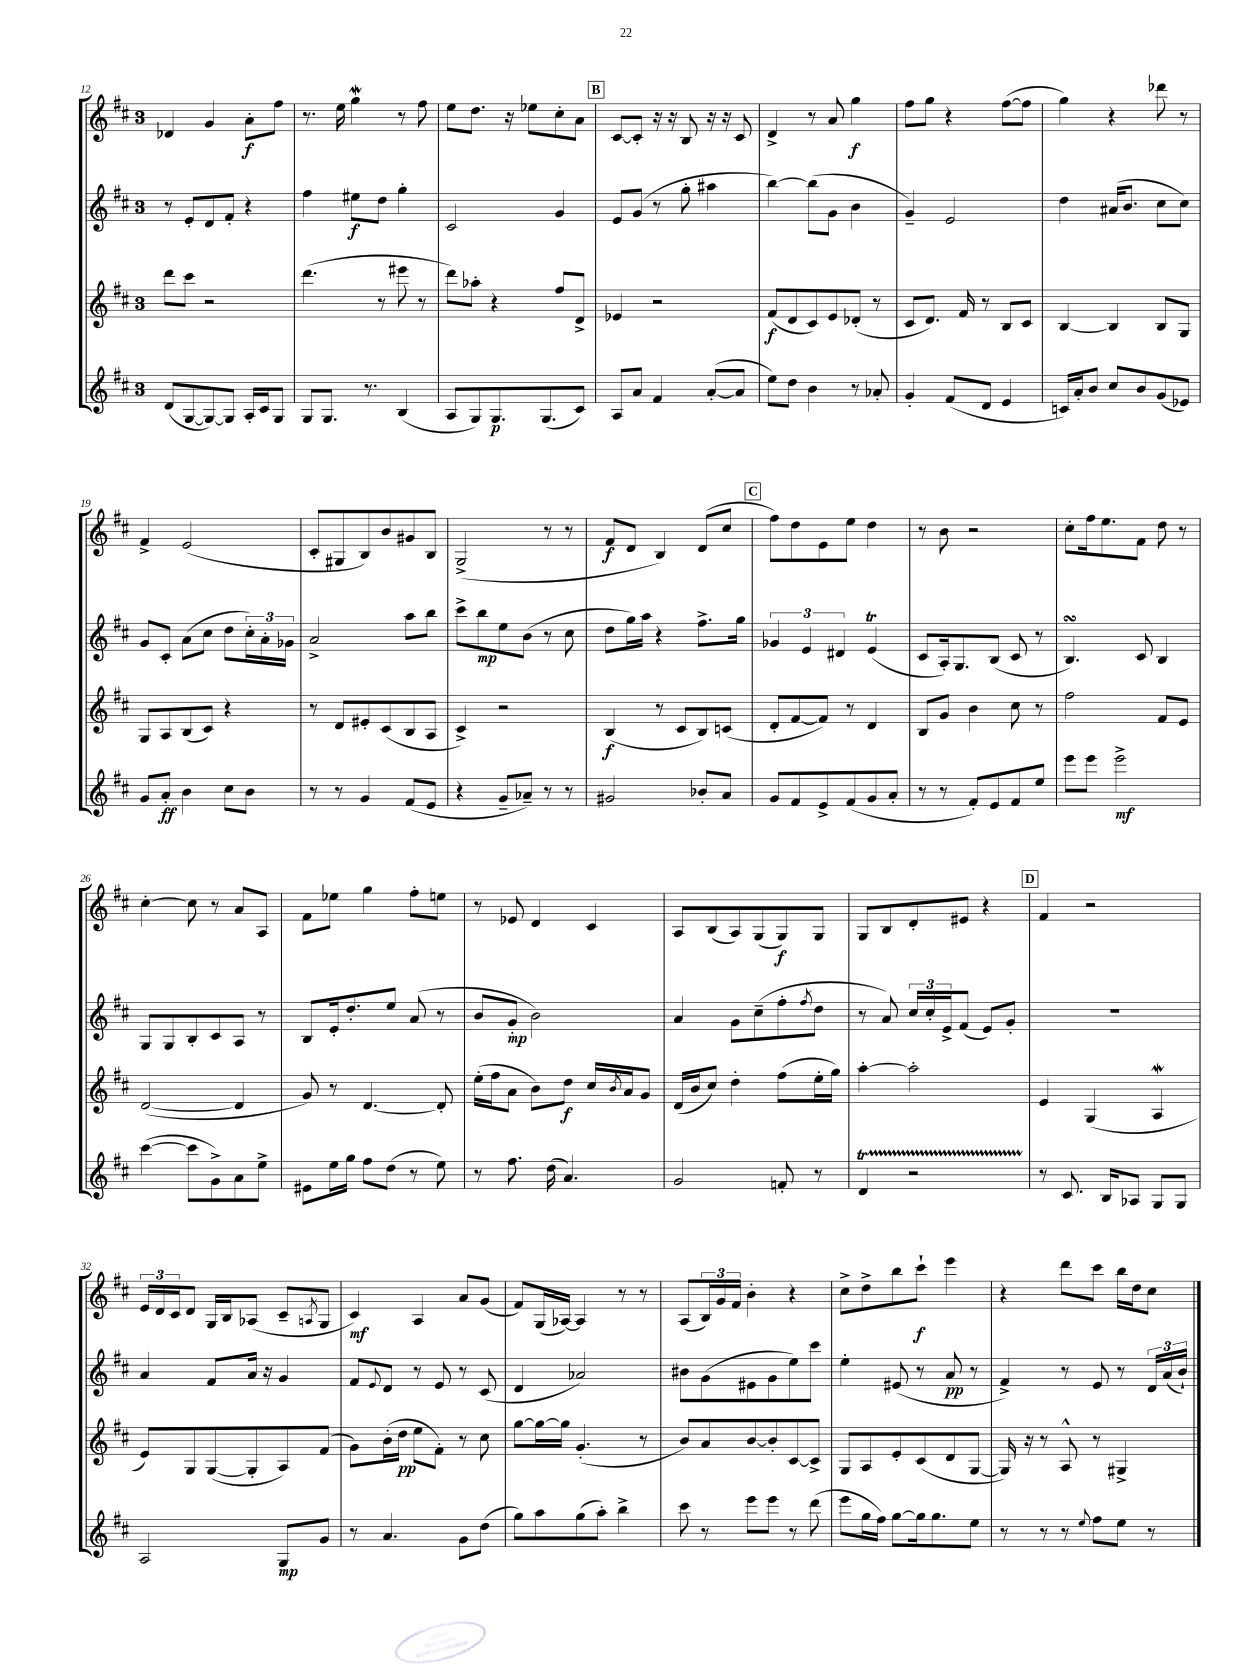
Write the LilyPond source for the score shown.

<<
\new StaffGroup <<
\new Staff = "s0" {
    \clef treble \key d \major \once \override Staff.TimeSignature.style = #'single-digit \time 3/4
    des'4 g'4 a'8-.\f fis''8 |
    r8. e''16 g''4\mordent r8 fis''8 |
    e''8 d''8. r16 ees''8 cis''8-. a'8 |
    \mark \markup { \box "B" } cis'8~ cis'8-. r16 r16 b8 r16 r16 cis'8 |
    d'4-> r8 a'8 g''4\f |
    fis''8 g''8 r4 fis''8~( fis''8 |
    g''4) r4 des'''8 r8 |
    fis'4-> e'2( |
    cis'8-. gis8 b8) b'8 gis'8 b8 |
    g2->( r8 r8 |
    fis'8\f d'8 b4) d'8( cis''8 |
    \mark \markup { \box "C" } fis''8) d''8 e'8 e''8 d''4 |
    r8 b'8 r2 |
    cis''8-. fis''16 e''8. fis'8 d''8 r8 |
    cis''4~-. cis''8 r8 a'8 a8 |
    fis'8 ees''8 g''4 fis''8-. e''8 |
    r8 ees'8 d'4 cis'4 |
    a8 b8( a8) g8( g8\f) g8 |
    g8 b8 d'8-. eis'8 r4 |
    \mark \markup { \box "D" } fis'4 r2 |
    \tuplet 3/2 { e'16 d'16 cis'16 } d'8 g16 b16 aes8( cis'8-- \acciaccatura { a8 } g8 |
    cis'4\mf) a4 a'8 g'8( |
    fis'8) g16( aes16~) aes4 r8 r8 |
    a8( \tuplet 3/2 { b16) g'16 fis'16 } b'4-. r4 |
    cis''8-> d''8-> b''8 cis'''8-!\f e'''4 |
    r4 d'''8 cis'''8 b''16 d''16 cis''8 \bar "|." |
}
\new Staff = "s1" {
    \clef treble \key d \major \once \override Staff.TimeSignature.style = #'single-digit \time 3/4
    r8 e'8-. d'8 fis'8-. r4 |
    fis''4 eis''8\f d''8 g''4-. |
    cis'2 g'4 |
    \mark \markup { \box "B" } e'8 g'8( r8 g''8-. ais''4 |
    b''4~) b''8( g'8 b'4 |
    g'4--) e'2 |
    d''4 ais'16( b'8. cis''8 cis''8) |
    g'8 cis'8-. a'8( cis''8 d''8 \tuplet 3/2 { cis''16-.) a'16-. ges'16 } |
    a'2-> a''8 b''8 |
    cis'''8-> b''8\mp e''8 b'8( r8 cis''8 |
    d''8 g''16) a''16 r4 fis''8.-> g''16 |
    \mark \markup { \box "C" } \tuplet 3/2 { ges'4 e'4 dis'4 } e'4\trill( |
    cis'8 a16-.) g8. b8( cis'8 r8 |
    b4.\turn) cis'8 b4 |
    g8 g8 b8-. cis'8 a8 r8 |
    b8 e'16-. d''8.-. e''8 a'8( r8 |
    b'8 g'8-.\mp b'2) |
    a'4 g'8 cis''8--( fis''8-. \acciaccatura { fis''8 } d''8 |
    r8 a'8) \tuplet 3/2 { cis''16 cis''16-. e'16-> } fis'8( e'8) g'8-. |
    \mark \markup { \box "D" } R2. |
    a'4 fis'8 a'16 r16 g'4 |
    fis'8 \appoggiatura { e'8 } d'8 r8 e'8 r8 cis'8( |
    d'4 aes'2) |
    bis'8 g'8( eis'8 g'8 e''8) cis'''8 |
    e''4-. eis'8( r8 a'8\pp r8 |
    fis'4->) r8 e'8 r8 \tuplet 3/2 { d'16 a'16( b'16-!) } \bar "|." |
}
\new Staff = "s2" {
    \clef treble \key d \major \once \override Staff.TimeSignature.style = #'single-digit \time 3/4
    d'''8 cis'''8 r2 |
    d'''4.( r8 eis'''8 r8 |
    d'''8) aes''8-. r4 fis''8 d'8-> |
    \mark \markup { \box "B" } ees'4 r2 |
    fis'8\f( d'8 cis'8) e'8 des'8-.( r8 |
    cis'8 d'8.) fis'16 r8 b8 cis'8 |
    b4~ b4 b8 g8 |
    g8 a8 b8( cis'8) r4 |
    r8 d'8 eis'8-. cis'8( b8 a8 |
    cis'4->) r2 |
    b4\f( r8 cis'8 b8) c'8( |
    \mark \markup { \box "C" } d'8-. fis'8~ fis'8) r8 d'4 |
    b8 g'8 b'4 cis''8 r8 |
    fis''2 fis'8 e'8 |
    d'2~( d'4 |
    g'8) r8 d'4.~ d'8-. |
    e''16-.( fis''16 a'8 b'8) d''8\f cis''16 \acciaccatura { b'8 } a'16 g'8 |
    d'16( b'16 cis''8) d''4-. fis''8( e''16-. g''16) |
    a''4~-. a''2-. |
    \mark \markup { \box "D" } e'4 g4( a4\mordent |
    e'8) g8 g8~( g8-. a8) fis'8( |
    g'8) b'16-.( d''16\pp e''8 fis'8-.) r8 cis''8 |
    g''8~ g''16~ g''16 g'4.-.( r8 |
    b'8) a'8 b'8~ b'8-. cis'8~ cis'8-> |
    g8 a8 e'8-. cis'8( d'8 g8~ |
    g16) r16 r8 a8-^ r8 gis4-> \bar "|." |
}
\new Staff = "s3" {
    \clef treble \key d \major \once \override Staff.TimeSignature.style = #'single-digit \time 3/4
    d'8( g8~ g8~) g8 a16-. cis'16 g8 |
    g8 g8. r8. b4( |
    a8 g8) g8.\p g8.( cis'8) |
    \mark \markup { \box "B" } a8 a'8 fis'4 a'8~-.( a'8 |
    e''8) d''8 b'4 r8 aes'8-. |
    g'4-. fis'8( d'8 e'4 |
    c'16) a'16-. b'8 cis''8 b'8 g'8( ees'8) |
    g'8 a'8-.\ff b'4 cis''8 b'8 |
    r8 r8 g'4 fis'8( e'8 |
    r4 g'8-- aes'8--) r8 r8 |
    gis'2 bes'8-. a'8 |
    \mark \markup { \box "C" } g'8 fis'8 e'8-> fis'8( g'8 a'8-. |
    r8 r8 fis'8-.) e'8 fis'8 e''8 |
    e'''8 e'''8 e'''2->\mf |
    cis'''4~( cis'''8 g'8->) a'8 e''8-> |
    eis'8 e''16 g''16 fis''8 d''8( r8 e''8) |
    r8 fis''8. d''16( a'4.) |
    g'2 f'8-. r8 |
    d'4\startTrillSpan r2 |
    \mark \markup { \box "D" } r8\stopTrillSpan cis'8. b16 aes8 g8 g8 |
    a2 g8\mp g'8 |
    r8 a'4. g'8 d''8( |
    g''8) a''8 g''8( a''8-.) b''4-> |
    cis'''8 r8 e'''8 e'''8 r8 d'''8( |
    e'''8 g''16 fis''16) g''8~ g''16 g''8. e''8 |
    r8 r8 r8 \appoggiatura { e''8 } fis''8 e''8 r8 \bar "|." |
}
>>
>>
\layout { \context { \Score currentBarNumber = #12 } }
